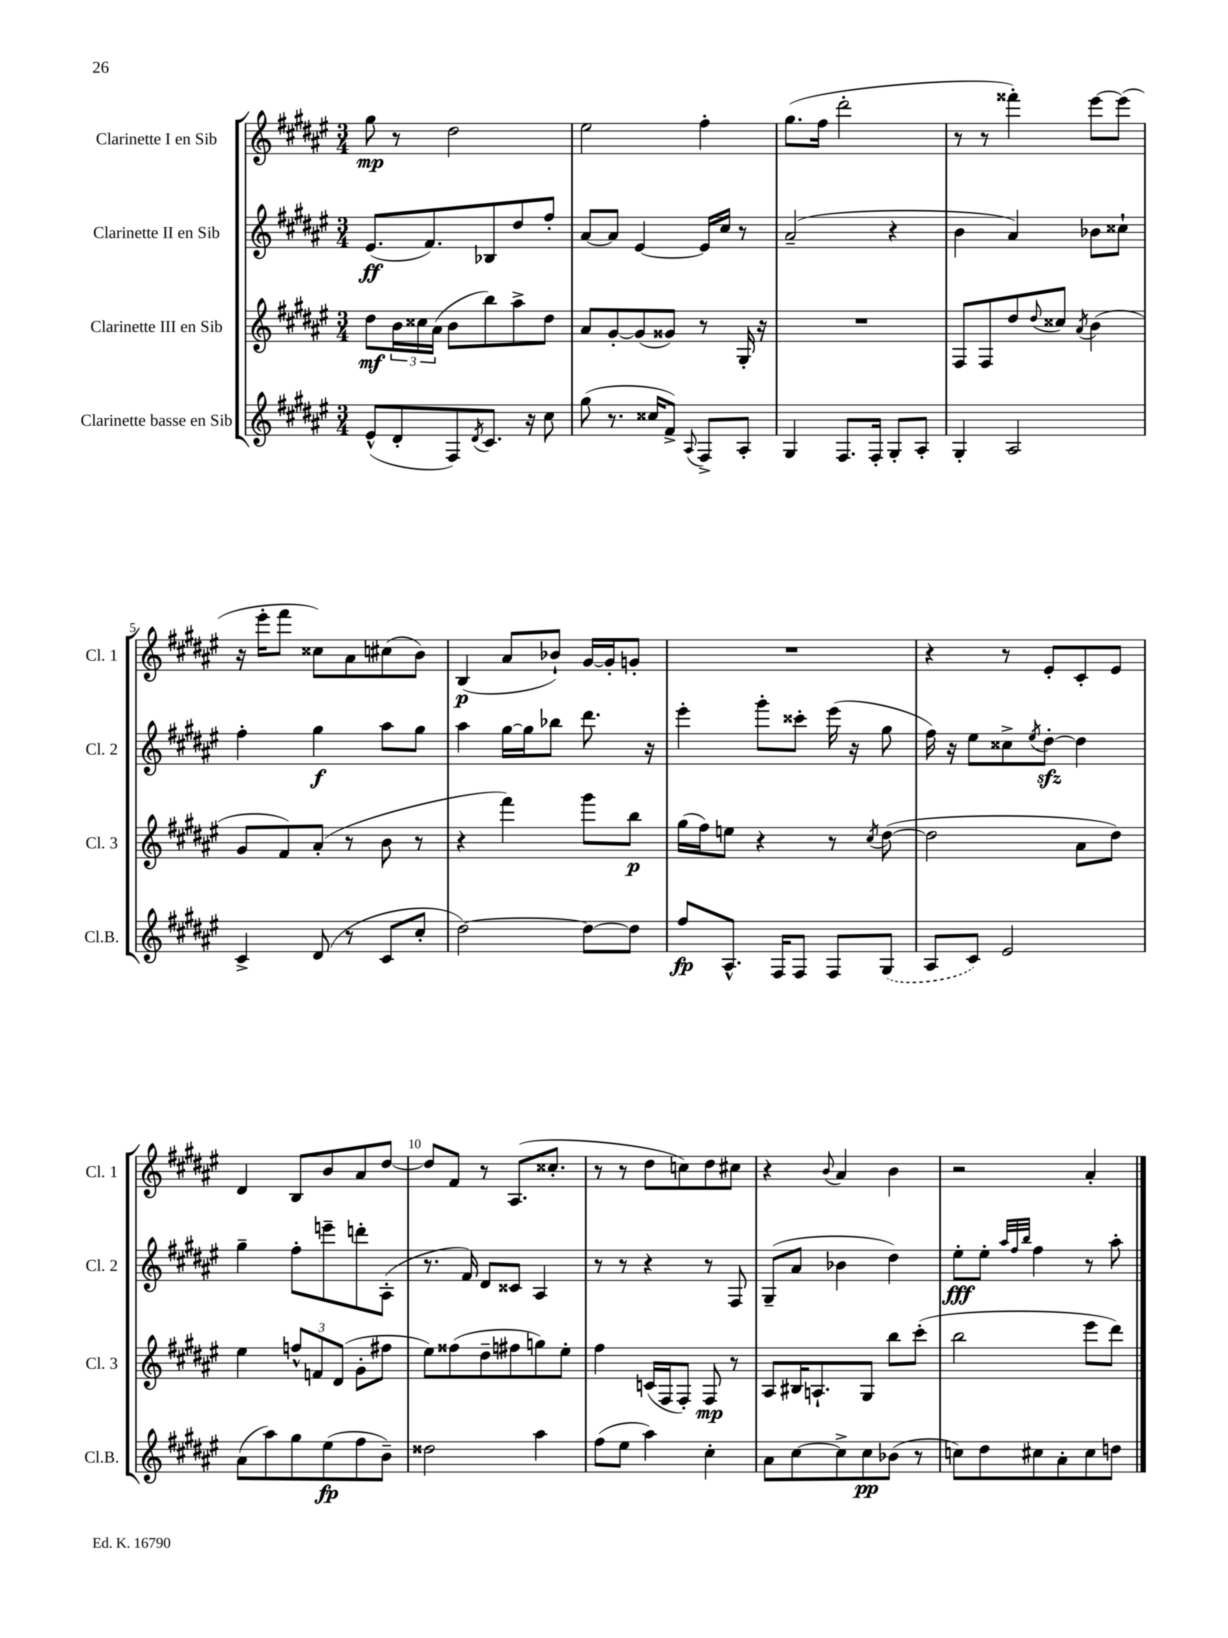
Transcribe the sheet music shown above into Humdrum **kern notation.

**kern	**dynam	**kern	**dynam	**kern	**dynam	**kern	**dynam
*part4	*part4	*part3	*part3	*part2	*part2	*part1	*part1
*staff4	*staff4	*staff3	*staff3	*staff2	*staff2	*staff1	*staff1
*I"Clarinette basse en Sib	*	*I"Clarinette III en Sib	*	*I"Clarinette II en Sib	*	*I"Clarinette I en Sib	*
*I'Cl.B.	*	*I'Cl. 3	*	*I'Cl. 2	*	*I'Cl. 1	*
*clefG2	*	*clefG2	*	*clefG2	*	*clefG2	*
*k[f#c#g#d#a#e#]	*	*k[f#c#g#d#a#e#]	*	*k[f#c#g#d#a#e#]	*	*k[f#c#g#d#a#e#]	*
*M3/4	*	*M3/4	*	*M3/4	*	*M3/4	*
=1	=1	=1	=1	=1	=1	=1	=1
(8e#^^/L	.	8dd#\L	mf	(8.e#/L	ff	8gg#\	mp
8d#'/	.	24b\L	.	.	.	8r	.
.	.	24cc##X\	.	.	.	.	.
.	.	.	.	8.f#/)	.	.	.
.	.	(24a#\JJ	.	.	.	.	.
8F#/)	.	8b\L	.	.	.	2dd#\	.
8qd#/	.	.	.	.	.	.	.
8.c#/J	.	8bb\)	.	8B-X/	.	.	.
.	.	8aa#^\	.	8dd#/	.	.	.
16r	.	.	.	.	.	.	.
8cc#\	.	8dd#\J	.	8ff#'/J	.	.	.
=2	=2	=2	=2	=2	=2	=2	=2
(8gg#\	.	8a#/L	.	[8a#/L	.	2ee#\	.
8.r	.	[8g#'/	.	8a#/J]	.	.	.
.	.	(8g#/]	.	[4e#/	.	.	.
16cc##X/KL	.	.	.	.	.	.	.
8f#^/J)	.	8g##X/J)	.	.	.	.	.
8qqA#/	.	.	.	.	.	.	.
8F#^/L	.	8r	.	16e#/LL]	.	4ff#'\	.
.	.	.	.	16cc#/JJ	.	.	.
8A#'/J	.	16G#'/	.	8r	.	.	.
.	.	16r	.	.	.	.	.
=3	=3	=3	=3	=3	=3	=3	=3
4G#/	.	2.r	.	(2a#~/	.	(8.gg#\L	.
.	.	.	.	.	.	16ff#\Jk	.
8.F#/L	.	.	.	.	.	2ddd#'\	.
16F#'/Jk	.	.	.	.	.	.	.
8G#'/L	.	.	.	4r	.	.	.
8A#'/J	.	.	.	.	.	.	.
=4	=4	=4	=4	=4	=4	=4	=4
4G#'/	.	8F#/L	.	4b\	.	8r	.
.	.	8F#/	.	.	.	8r	.
2A#/	.	8dd#/	.	4a#/)	.	4fff##X'\)	.
.	.	8qqdd#/	.	.	.	.	.
.	.	8cc##X/J	.	.	.	.	.
.	.	8qa#/	.	.	.	.	.
.	.	(4b\	.	8b-X\L	.	[8eee#\L	.
.	.	.	.	8cc##X`\J	.	(8eee#\J]	.
!!LO:LB:g=z
=5	=5	=5	=5	=5	=5	=5	=5
4c#^/	.	8g#/L	.	4ff#'\	.	16r	.
.	.	.	.	.	.	16eee#'\KL	.
.	.	8f#/)	.	.	.	8fff#\J	.
(8d#/	.	(8a#'/J	.	4gg#\	f	8cc##X\L)	.
8r	.	8r	.	.	.	8a#\	.
8c#/L	.	8b\	.	8aa#\L	.	(8cc#X\	.
8cc#'/J	.	8r	.	8gg#\J	.	8b\J)	.
=6	=6	=6	=6	=6	=6	=6	=6
[2dd#\)	.	4r	.	4aa#\	.	(4B/	p
.	.	4fff#\)	.	[16gg#\LL	.	8a#/L	.
.	.	.	.	16gg#\J]	.	.	.
.	.	.	.	8bb-X\J	.	8b-X`/J)	.
8dd#\L_	.	8ggg#\L	.	8.ddd#\	.	[16g#/LL	.
.	.	.	.	.	.	16g#'/J]	.
8dd#\J]	.	8bb\J	p	.	.	8gn'/J	.
.	.	.	.	16r	.	.	.
=7	=7	=7	=7	=7	=7	=7	=7
8ff#/L	fp	(16gg#\LL	.	4eee#'\	.	2.r	.
.	.	16ff#\J)	.	.	.	.	.
8.A#^^/J	.	8een\J	.	.	.	.	.
.	.	4r	.	8ggg#'\L	.	.	.
16F#/KL	.	.	.	.	.	.	.
8F#/J	.	.	.	8ccc##X'\J	.	.	.
8F#/L	.	8r	.	(16eee#\	.	.	.
.	.	.	.	16r	.	.	.
.	.	8qcc#/	.	.	.	.	.
(8G#/J	.	([8dd#\	.	8gg#\	.	.	.
=8	=8	=8	=8	=8	=8	=8	=8
8A#/L	.	2dd#\]	.	16ff#\)	.	4r	.
.	.	.	.	16r	.	.	.
8c#/J)	.	.	.	8ee#\L	.	.	.
2e#/	.	.	.	8cc##X^\	.	8r	.
.	.	.	.	8qee#/	.	.	.
.	.	.	.	[8dd#zz'\J	.	8e#'/L	.
.	.	8a#\L	.	4dd#\]	.	8c#'/	.
.	.	8dd#\J)	.	.	.	8e#/J	.
!!LO:LB:g=z
=9	=9	=9	=9	=9	=9	=9	=9
(8a#\L	.	4ee#\	.	4gg#~\	.	4d#/	.
8aa#\)	.	.	.	.	.	.	.
8gg#\	.	12ffn^^/L	.	8ff#'\L	.	8B/L	.
.	.	12fn/	.	.	.	.	.
(8ee#\	fp	.	.	8eeen~\	.	8b/	.
.	.	(12d#/J	.	.	.	.	.
8ff#\	.	8g#'\L	.	8dddn'\	.	8a#/	.
8b~\J)	.	8ff#X\J	.	(8A#'\J	.	[8dd#/J	.
=10	=10	=10	=10	=10	=10	=10	=10
2dd##X\	.	8ee#\L)	.	8.r	.	8dd#/L]	.
.	.	(8ff##X\	.	.	.	8f#/J	.
.	.	.	.	16f#/)	.	.	.
.	.	8dd#~\	.	8d#/L	.	8r	.
.	.	8ff#X\	.	8c##X/J	.	(8.A#/L	.
4aa#\	.	8ggn\)	.	4A#/	.	.	.
.	.	.	.	.	.	8.cc##X'/J	.
.	.	8ee#'\J	.	.	.	.	.
=11	=11	=11	=11	=11	=11	=11	=11
(8ff#\L	.	4ff#\	.	8r	.	8r	.
8ee#\J	.	.	.	8r	.	8r	.
4aa#\)	.	(16cn/LL	.	4r	.	8dd#\L	.
.	.	16F#/J	.	.	.	.	.
.	.	8F#'/J)	.	.	.	8ccn\)	.
4cc#'\	.	8F#/	mp	8r	.	8dd#\	.
.	.	8r	.	8F#/	.	8cc#X\J	.
=12	=12	=12	=12	=12	=12	=12	=12
8a#\L	.	8A#/L	.	(8G#~/L	.	4r	.
[8cc#\	.	16B#X/K	.	8a#/J	.	.	.
.	.	8.An`/	.	.	.	.	.
.	.	.	.	.	.	8qqb/	.
8cc#^\]	.	.	.	4b-X\	.	4a#/	.
8cc#\	pp	8G#/J	.	.	.	.	.
(8b-X\J	.	8bb\L	.	4dd#\)	.	4b\	.
8r	.	(8ccc#'\J	.	.	.	.	.
=13	=13	=13	=13	=13	=13	=13	=13
8ccn\L)	.	2bb\	.	8ee#'\L	fff	2r	.
8dd#\	.	.	.	8ee#'\J	.	.	.
.	.	.	.	32qqaa#/LLL	.	.	.
.	.	.	.	32qqff#/	.	.	.
.	.	.	.	32qqbb/JJJ	.	.	.
8cc#X\	.	.	.	4ff#\	.	.	.
8a#'\	.	.	.	.	.	.	.
8cc#\	.	8eee#\L	.	8r	.	4a#'/	.
8ddn\J	.	8ddd#\J)	.	8aa#'\	.	.	.
==	==	==	==	==	==	==	==
*-	*-	*-	*-	*-	*-	*-	*-
